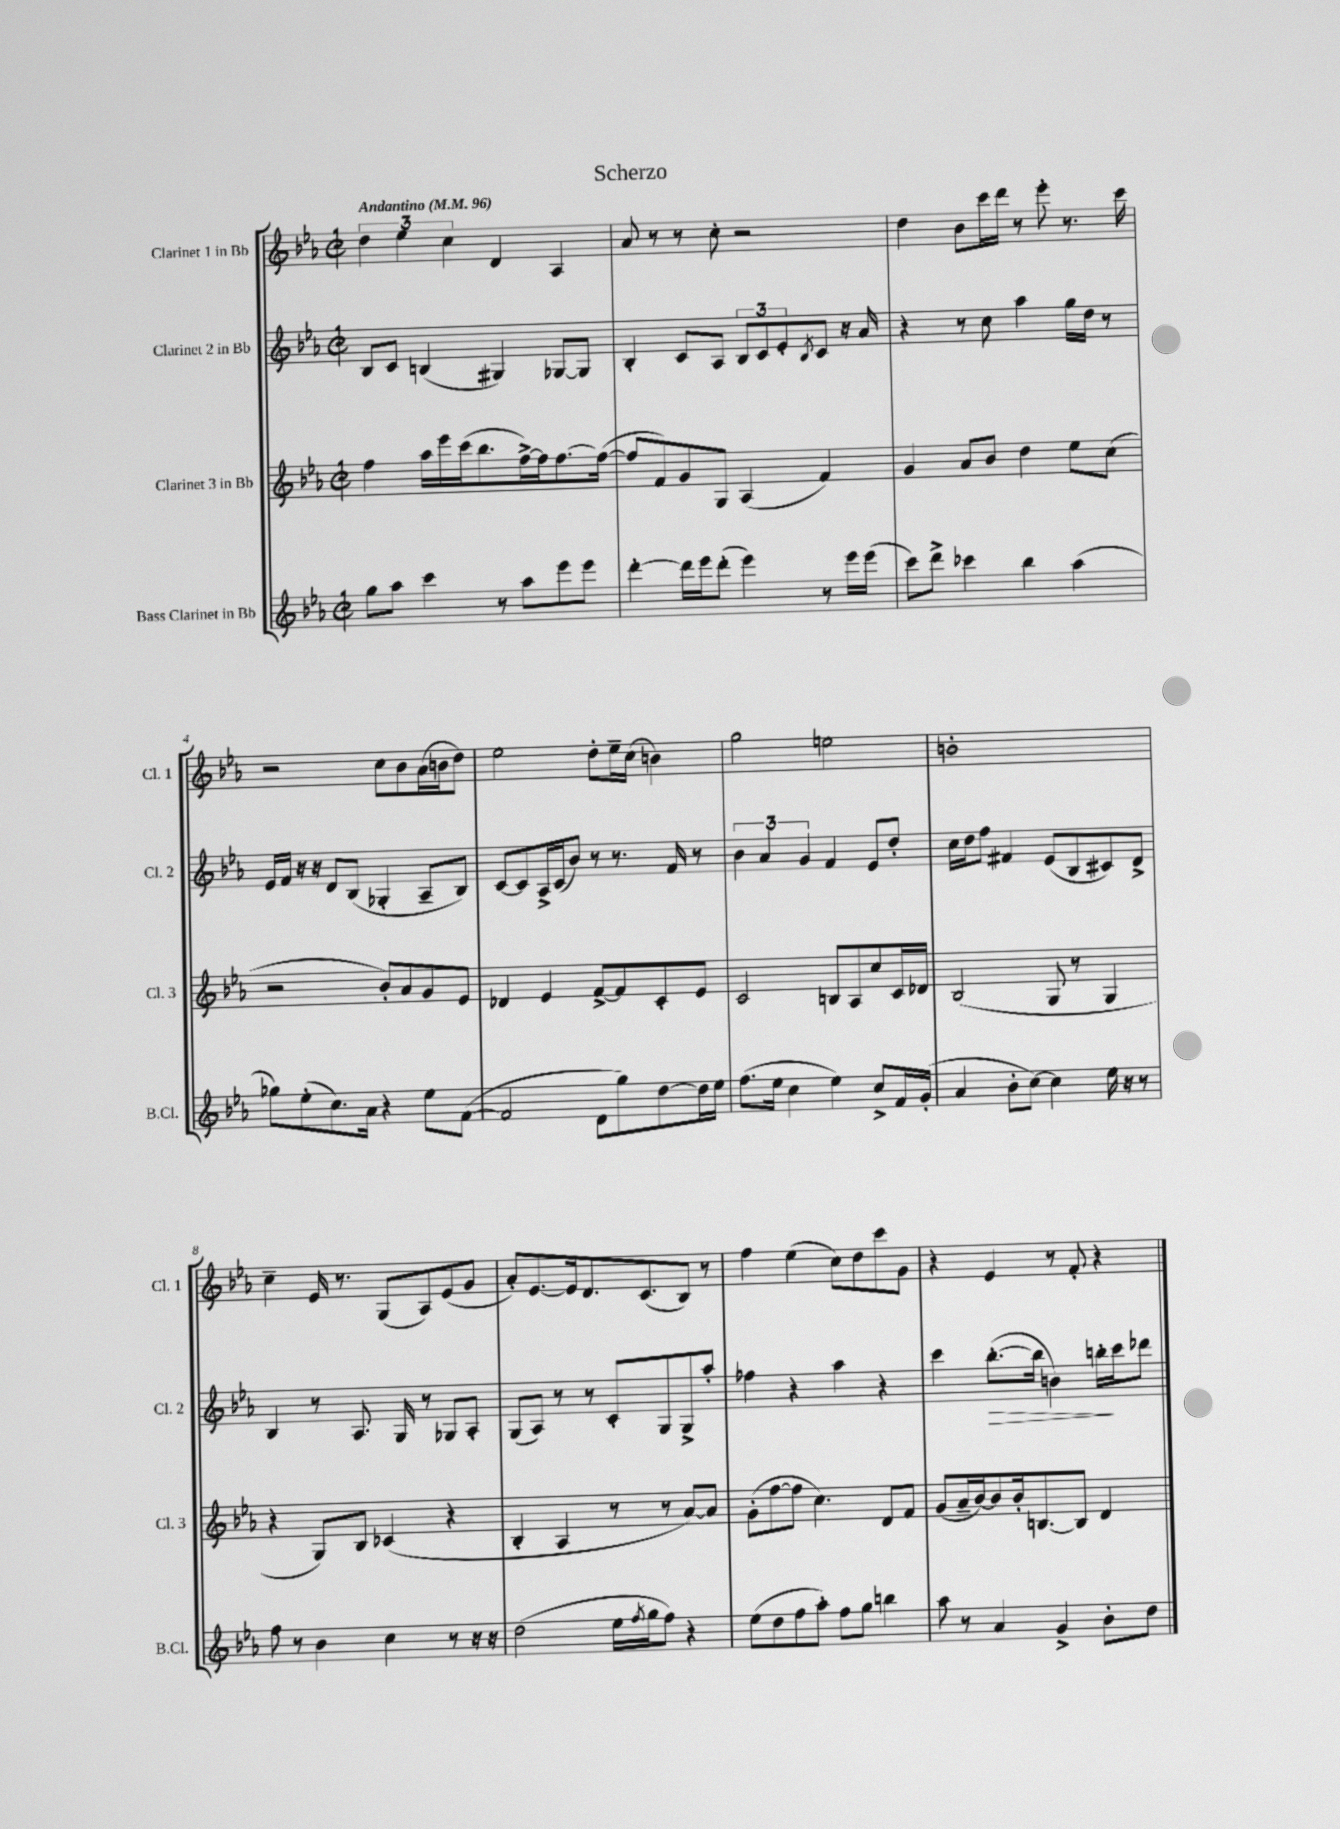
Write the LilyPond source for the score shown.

\header { title = "Scherzo" }
<<
\new StaffGroup <<
\new Staff = "s0" \with { instrumentName = "Clarinet 1 in Bb" shortInstrumentName = "Cl. 1" } {
    \clef treble \key ees \major \defaultTimeSignature \time 2/2 \tempo "Andantino" 4 = 96
    \tuplet 3/2 { d''4 ees''4 c''4 } d'4 aes4 |
    aes'8 r8 r8 c''8-. r2 |
    d''4 bes'8 c'''16 d'''16 r8 ees'''8-. r8. c'''16 |
    r2 c''8 bes'8 aes'16( b'16 d''8) |
    ees''2 d''8-. ees''16-- c''16( b'4) |
    g''2 e''2 |
    b'1-. |
    c''4-- ees'16 r8. g8( aes8) ees'8( g'8 |
    aes'8-.) ees'8.~ ees'16 d'8. c'8.( bes8) r8 |
    f''4 ees''4( c''8) d''8 c'''8 g'8 |
    r4 ees'4 r8 f'8-. r4 \bar "|." |
}
\new Staff = "s1" \with { instrumentName = "Clarinet 2 in Bb" shortInstrumentName = "Cl. 2" } {
    \clef treble \key ees \major \defaultTimeSignature \time 2/2
    bes8 c'8 b4( gis4) ges8~ ges8 |
    bes4-. c'8 aes8 \tuplet 3/2 { bes8 c'8 ees'8-. } \acciaccatura { bes8 } c'8 r16 aes'16 |
    r4 r8 c''8 aes''4 g''16 d''16 r8 |
    ees'16 f'16 r16 r16 d'8 bes8( ges4-. aes8-- bes8) |
    c'8~ c'8 aes16-> c'16( bes'8) r8 r8. f'16 r8 |
    \tuplet 3/2 { bes'4 aes'4 g'4 } f'4 ees'8 d''8-. |
    c''16 d''16 f''8 fis'4 ees'8( bes8 cis'8) d'8-> |
    bes4 r8 aes8. g16 r8 ges8 aes8-. |
    g8( aes8) r8 r8 c'8-. g8 g8-> aes''8-. |
    fes''4 r4 aes''4 r4 |
    c'''4 bes''8.~-.\>( bes''16 b'4) b''16-.\! c'''16 des'''8 \bar "|." |
}
\new Staff = "s2" \with { instrumentName = "Clarinet 3 in Bb" shortInstrumentName = "Cl. 3" } {
    \clef treble \key ees \major \defaultTimeSignature \time 2/2
    f''4 aes''16 ees'''16 c'''16( bes''8. f''16~->) f''16 f''8.~ f''16~( |
    f''8 f'8) g'8 g8 aes4( f'4) |
    g'4 aes'8 bes'8 d''4 ees''8 c''8( |
    r2 bes'8-.) aes'8 g'8 ees'8 |
    des'4 ees'4 f'8~-> f'8 c'8-. ees'8 |
    c'2 b8 aes8 c''8 c'16 des'16 |
    bes2( g8 r8 g4 |
    r4 g8) bes8 ces'4( r4 |
    bes4-. aes4 r8 r8 aes'8~) aes'8 |
    g'8-.( f''8~ f''8 c''4.) d'8 f'8 |
    g'8( aes'16-- bes'16~) bes'8 bes'16-. b8.~ b8 d'4 \bar "|." |
}
\new Staff = "s3" \with { instrumentName = "Bass Clarinet in Bb" shortInstrumentName = "B.Cl." } {
    \clef treble \key ees \major \defaultTimeSignature \time 2/2
    g''8 aes''8 c'''4 r8 aes''8 ees'''8 ees'''8 |
    d'''4~-. d'''16 ees'''16 d'''8-.( ees'''4) r8 ees'''16 ees'''16( |
    c'''8) d'''8-> ces'''4 bes''4 aes''4( |
    ges''8) ees''8-.( c''8.) aes'16 r4 ees''8 f'8~( |
    f'2 d'8 g''8) d''8~ d''16 ees''16 |
    f''8.( ees''16 c''4 ees''4) c''8-> f'16 g'16-.( |
    aes'4 bes'8-. c''8~) c''4 ees''16 r16 r8 |
    f''8 r8 bes'4 c''4 r8 r16 r16 |
    d''2( ees''16 \acciaccatura { f''8 } g''16 f''8) r4 |
    ees''8( d''8 f''8 aes''8-.) f''8 g''8 b''4 |
    aes''8 r8 aes'4 g'4-> bes'8-. d''8 \bar "|." |
}
>>
>>
